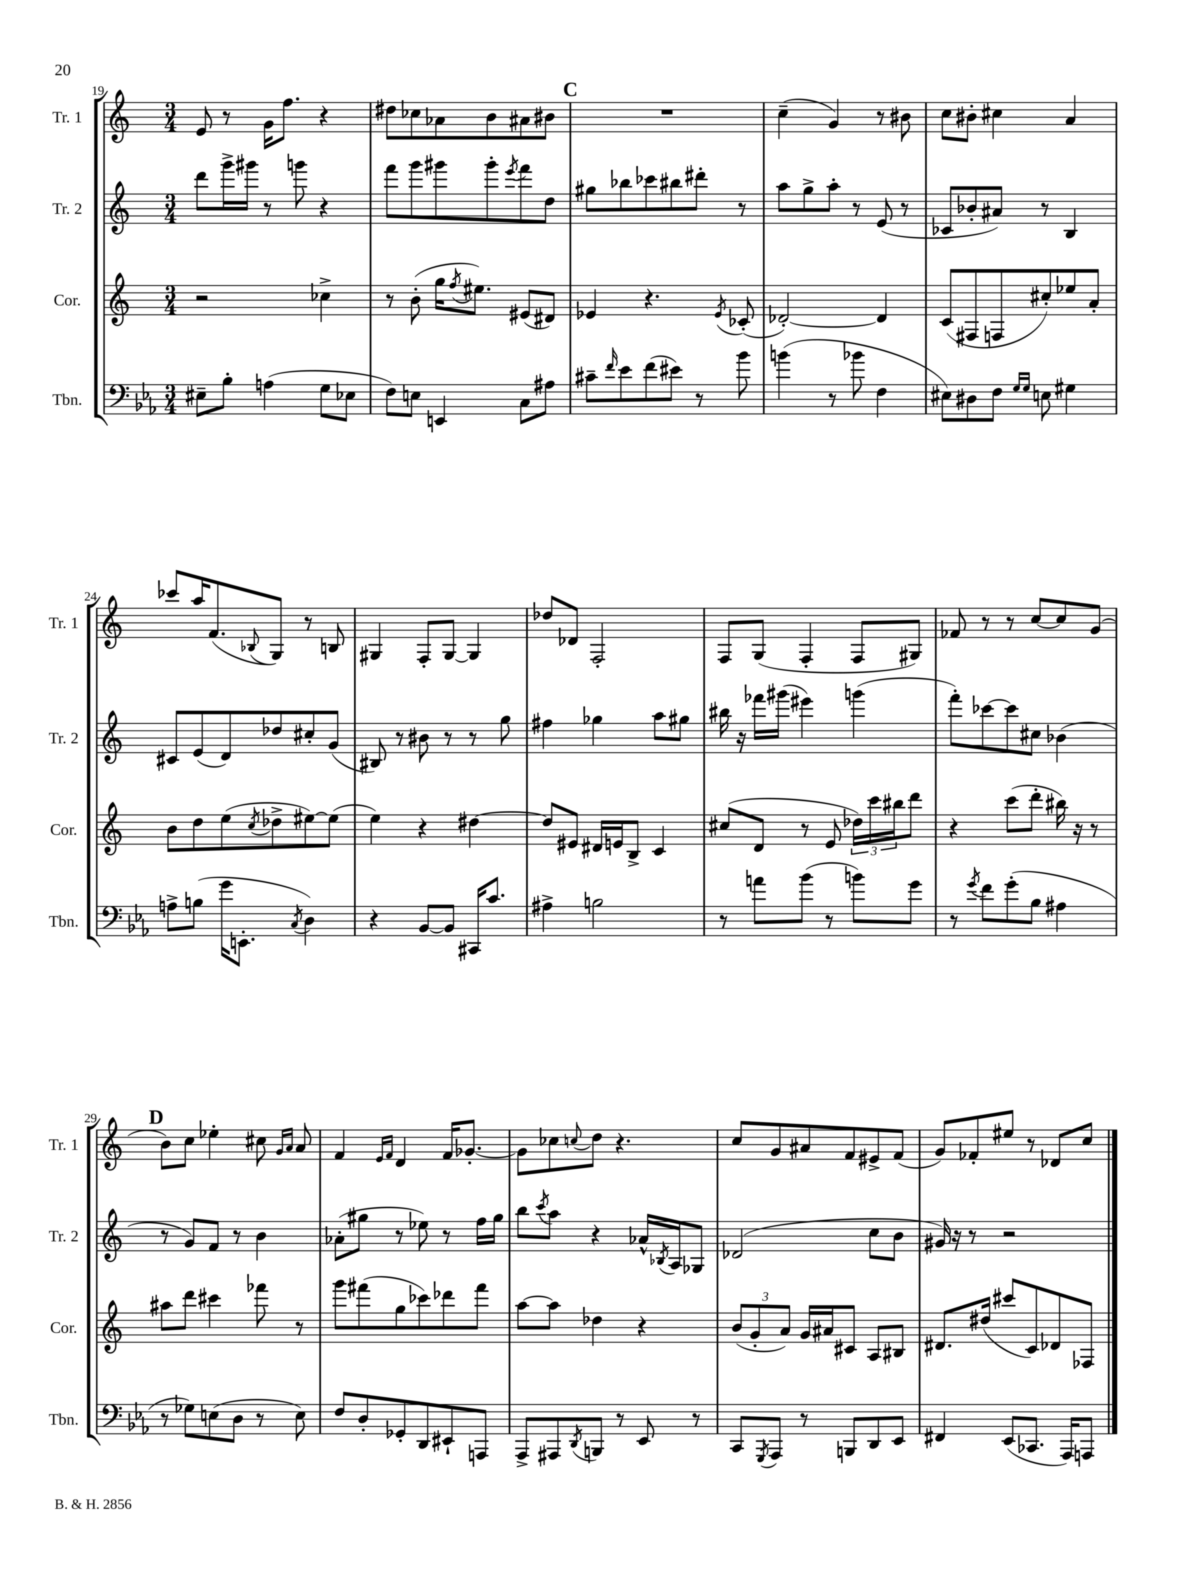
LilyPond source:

<<
\new StaffGroup <<
\new Staff = "s0" \with { instrumentName = "Tr. 1" shortInstrumentName = "Tr. 1" } {
    \clef treble \key c \major \numericTimeSignature \time 3/4
    e'8 r8 g'16 f''8. r4 |
    dis''8 ces''8 aes'8 b'8 ais'8 bis'8 |
    \mark \markup { \bold "C" } R2. |
    c''4--( g'4) r8 bis'8 |
    c''8 bis'8-. cis''4 a'4 |
    ces'''8 a''16 f'8.( \appoggiatura { bes8 } g8) r8 b8 |
    gis4 f8-. gis8~ gis4 |
    des''8 des'8 f2-. |
    f8 g8( f4-. f8 gis8) |
    fes'8 r8 r8 c''8~ c''8 g'8( |
    \mark \markup { \bold "D" } b'8) c''8 ees''4-. cis''8 \grace { g'16 a'16 } a'8 |
    f'4 \grace { e'16 f'16 } d'4 f'16 ges'8.~-. |
    ges'8 ces''8 \appoggiatura { c''8 } d''8 r4. |
    c''8 g'8 ais'8 f'8 eis'8-> f'8( |
    g'8) fes'8-. eis''8 r8 des'8 c''8 \bar "|." |
}
\new Staff = "s1" \with { instrumentName = "Tr. 2" shortInstrumentName = "Tr. 2" } {
    \clef treble \key c \major \numericTimeSignature \time 3/4
    d'''8 g'''16-> gis'''16 r8 g'''8 r4 |
    f'''8 g'''8 gis'''8 gis'''8-. \acciaccatura { e'''8 } f'''8 d''8 |
    \mark \markup { \bold "C" } gis''8 bes''8 ces'''8 bis''8 dis'''8-. r8 |
    a''8 g''8-> a''8-. r8 e'8( r8 |
    ces'8 bes'8-. ais'8) r8 b4 |
    cis'8 e'8( d'8) des''8 cis''8-. g'8( |
    bis8) r8 bis'8 r8 r8 g''8 |
    fis''4 ges''4 a''8 gis''8 |
    bis''16 r16 fes'''16 gis'''16( eis'''4) g'''4( |
    f'''8-.) ces'''8~ ces'''8 cis''8 bes'4( |
    \mark \markup { \bold "D" } r8 g'8) f'8 r8 b'4 |
    aes'8-.( gis''8 r8 ees''8) r8 f''16 gis''16 |
    b''8 \acciaccatura { c'''8 } a''8 r4 aes'16-^ \acciaccatura { bes8 } a16 ges8 |
    des'2( c''8 b'8 |
    gis'16) r16 r8 r2 \bar "|." |
}
\new Staff = "s2" \with { instrumentName = "Cor." shortInstrumentName = "Cor." } {
    \clef treble \key c \major \numericTimeSignature \time 3/4
    r2 ces''4-> |
    r8 b'8-.( g''16 \acciaccatura { f''8 } eis''8.) eis'8( dis'8) |
    \mark \markup { \bold "C" } ees'4 r4. \acciaccatura { ees'8 } ces'8-.( |
    des'2~-.) des'4 |
    c'8( fis8 f8 cis''8-.) ees''8 a'8-. |
    b'8 d''8 e''8( \acciaccatura { c''8 } des''8-> eis''8~) eis''8( |
    e''4) r4 dis''4~ |
    dis''8 eis'8 dis'16 e'16 b8-> c'4 |
    cis''8( d'8 r8 e'8 \tuplet 3/2 { des''16) c'''16 bis''16 } d'''8 |
    r4 c'''8( d'''8-. bis''16) r16 r8 |
    \mark \markup { \bold "D" } ais''8 d'''8 cis'''4 fes'''8 r8 |
    g'''8 fis'''8( g''8 ces'''8) des'''8 fis'''8 |
    a''8~ a''8 des''4 r4 |
    \tuplet 3/2 { b'8( g'8-. a'8) } g'16 ais'16 cis'8 a8 bis8 |
    dis'8. dis''16( cis'''8 c'8) des'8 fes8 \bar "|." |
}
\new Staff = "s3" \with { instrumentName = "Tbn." shortInstrumentName = "Tbn." } {
    \clef bass \key ees \major \numericTimeSignature \time 3/4
    eis8-- bes8-. a4( g8 ees8 |
    f8) e8 e,4 c8 ais8 |
    \mark \markup { \bold "C" } cis'8-- \grace { f'16 } ees'8 f'8( eis'8) r8 bes'8 |
    b'4( r8 bes'8 f4 |
    eis8) dis8 f8 \grace { g16 g16 } e8 gis4 |
    a8-> b8( g'16 e,8.-. \acciaccatura { c8 } d4) |
    r4 bes,8~ bes,8 cis,16 c'8. |
    ais4-> b2 |
    r8 a'8 bes'8( r8 b'8) g'8 |
    r8 \acciaccatura { g'8 } f'8 g'8-.( bes8 ais4 |
    \mark \markup { \bold "D" } r8 ges8) e8( d8 r8 e8) |
    f8 d8-. ges,8-. d,8 eis,8-! a,,8 |
    aes,,8-> ais,,8 \acciaccatura { d,8 } b,,8 r8 ees,8 r8 |
    c,8 \acciaccatura { g,,8 } aes,,8 r8 b,,8 d,8 ees,8 |
    fis,4 ees,8( ces,8. aes,,16) a,,8 \bar "|." |
}
>>
>>
\layout { \context { \Score currentBarNumber = #19 } }
